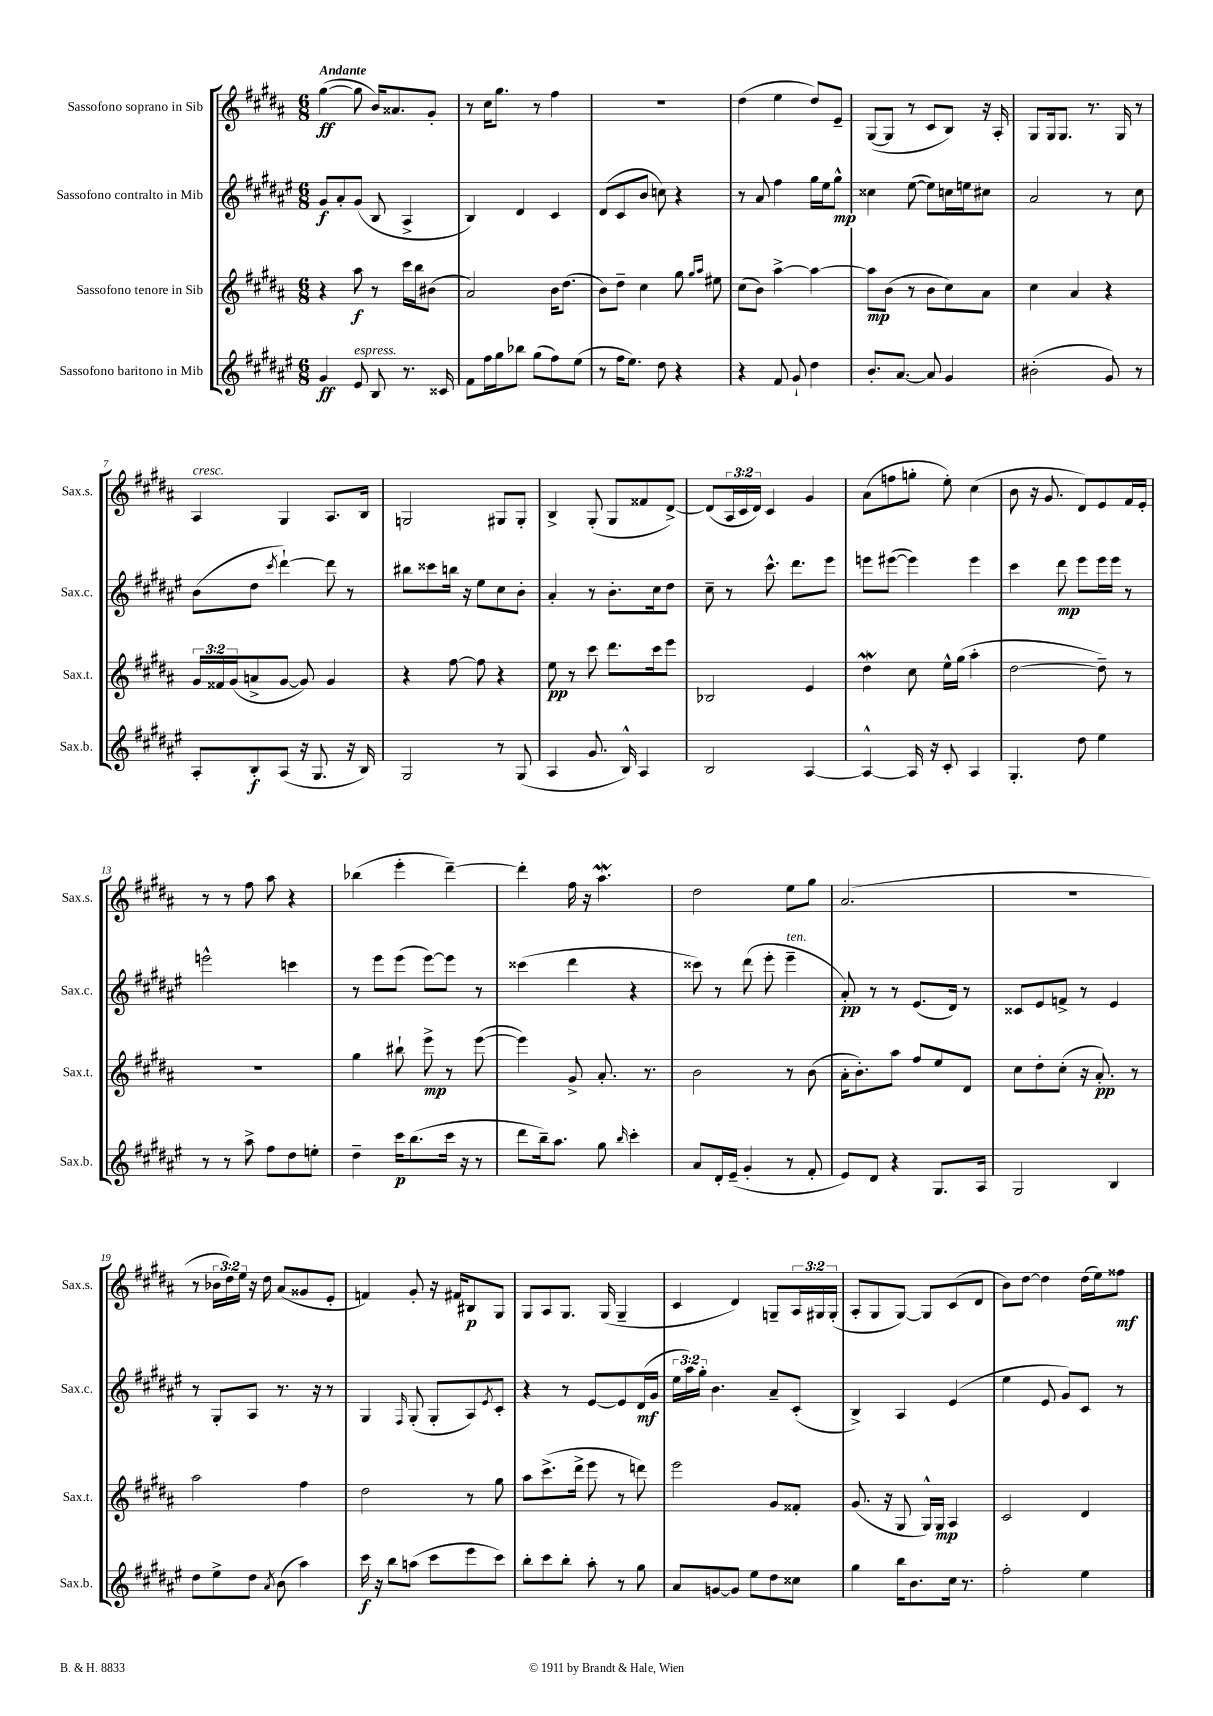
<<
\new StaffGroup <<
\new Staff = "s0" \with { instrumentName = "Sassofono soprano in Sib" shortInstrumentName = "Sax.s." } {
    \clef treble \key b \major \numericTimeSignature \time 6/8 \override Staff.TupletNumber.text = #tuplet-number::calc-fraction-text \tempo "Andante"
    gis''4~\ff( gis''8 b'16) aisis'8. gis'8-. |
    r8 cis''16 gis''8. r8 fis''4 |
    R2. |
    dis''4( e''4 dis''8) e'8-- |
    gis8~( gis8 r8 cis'8 b8) r16 ais16-. |
    gis8 gis16 gis8. r8. gis16 r8 |
    ais4^\markup { \italic "cresc." } gis4 ais8. b16 |
    g2 gis8 gis8-. |
    b4-> gis8-.( gis8 fisis'8 dis'8~->) |
    dis'8( \tuplet 3/2 { ais16 cis'16 dis'16) } cis'4 gis'4 |
    ais'8( f''8 g''8-. e''8-.) cis''4( |
    b'8 r16 gis'8. dis'8) e'8 fis'16 e'16-. |
    r8 r8 fis''8 ais''8 r4 |
    bes''4( e'''4-. dis'''4~--) |
    dis'''4-. fis''16 r16 ais''4.\mordent |
    dis''2 e''8 gis''8 |
    ais'2.( |
    R2. |
    r8 \tuplet 3/2 { bes'16 dis''16) e''16 } r16 dis''16 ais'8( gisis'8 e'8-. |
    f'4) gis'8-. r16 fis'16 bis8\p gis8 |
    gis8 ais8 gis8. gis16( gis4-- |
    cis'4 dis'4) g8-- \tuplet 3/2 { ais16 gis16 gis16-.( } |
    ais8-. gis8 gis8~) gis8 cis'8( dis'8 |
    b'8) dis''8~ dis''4 dis''16( e''16) fisis''8\mf \bar "|." |
}
\new Staff = "s1" \with { instrumentName = "Sassofono contralto in Mib" shortInstrumentName = "Sax.c." } {
    \clef treble \key fis \major \numericTimeSignature \time 6/8 \override Staff.TupletNumber.text = #tuplet-number::calc-fraction-text
    gis'8\f ais'8-. gis'8( b8 ais4-> |
    b4) dis'4 cis'4 |
    dis'8( cis'8 b'8 c''8) r4 |
    r8 ais'8 fis''4 gis''16 eis''16 gis''8-^\mp |
    cisis''4 eis''8~( eis''8) c''16 e''16 cis''8 |
    ais'2 r8 cis''8 |
    b'8( dis''8 \acciaccatura { cis'''8 } dis'''4~-!) dis'''8 r8 |
    bis''8 cisis'''8 b''16 r16 eis''8 cis''8 b'8-. |
    ais'4-. r8 b'8.-. cis''16 dis''8 |
    cis''8-- r8 cis'''8.-^ dis'''8. eis'''8 |
    e'''8 eis'''8~( eis'''4) eis'''4 |
    cis'''4 dis'''8\mp eis'''8 eis'''16 eis'''16 r8 |
    e'''2-^ c'''4 |
    r8 eis'''8 eis'''8( eis'''8~) eis'''8 r8 |
    cisis'''4( dis'''4 r4 |
    cisis'''8) r8 dis'''8( eis'''8-. eis'''4--^\markup { \italic "ten." } |
    ais'8-.\pp) r8 r8 eis'8.( dis'16) r8 |
    cisis'8 eis'8 f'8-> r8 eis'4 |
    r8 gis8-. ais8 r8. r16 r8 |
    gis4 \grace { fis16 } gis8-.( gis8-. ais8) \acciaccatura { eis'8 } cis'8-. |
    r4 r8 eis'8~ eis'8 dis'16\mf( gis'16 |
    \tuplet 3/2 { eis''16 ais''16) gis''16-. } b'4. ais'8-- cis'8-.( |
    b4->) ais4 eis'4( |
    eis''4 eis'8 gis'8) cis'8 r8 \bar "|." |
}
\new Staff = "s2" \with { instrumentName = "Sassofono tenore in Sib" shortInstrumentName = "Sax.t." } {
    \clef treble \key b \major \numericTimeSignature \time 6/8 \override Staff.TupletNumber.text = #tuplet-number::calc-fraction-text
    r4 ais''8\f r8 cis'''16 b''16 bis'8( |
    ais'2) b'16 dis''8.( |
    b'8) dis''8-- cis''4 gis''8 \grace { gis''16 ais''16 } eis''8 |
    cis''8( b'8) ais''4~-> ais''4~ |
    ais''8\mp b'8( r8 b'8 cis''8) ais'8 |
    cis''4 ais'4 r4 |
    \tuplet 3/2 { gis'16 fisis'16 gis'16( } a'8-> gis'8~ gis'8) gis'4 |
    r4 fis''8~ fis''8 r4 |
    e''8\pp r8 cis'''8 dis'''8. cis'''16 e'''8 |
    bes2 e'4 |
    dis''4\mordent cis''8 e''16-^ gis''16( ais''4-. |
    dis''2~ dis''8--) r8 |
    R2. |
    gis''4 bis''8-! e'''8->\mp r8 e'''8~( |
    e'''4) gis'8-> ais'8.-. r8. |
    b'2 r8 b'8( |
    ais'16-. b'8.-.) ais''8 fis''8 e''8 dis'8 |
    cis''8 dis''8-. cis''8-.( r16 ais'8.-.\pp) r8 |
    ais''2 fis''4 |
    dis''2 r8 gis''8 |
    ais''8 cis'''8.->( dis'''16-> e'''8 r8 d'''8) |
    e'''2 gis'8 fisis'8-. |
    gis'8.( r16 gis8 gis16-^) gis16\mp ais4 |
    cis'2 dis'4 \bar "|." |
}
\new Staff = "s3" \with { instrumentName = "Sassofono baritono in Mib" shortInstrumentName = "Sax.b." } {
    \clef treble \key fis \major \numericTimeSignature \time 6/8
    gis'4\ff eis'8^\markup { \italic "espress." } b8 r8. cisis'16 |
    fis'8 fis''16 gis''16 bes''8 gis''8( fis''8) eis''8( |
    r8 fis''16 eis''8.) dis''8 r4 |
    r4 fis'8 gis'8-! dis''4 |
    b'8.-. ais'8.~ ais'8 gis'4 |
    bis'2-.( gis'8) r8 |
    ais8-. b8-.\f ais8( r16 gis8. r16 b16) |
    gis2 r8 gis8( |
    ais4 gis'8. b16-^) ais4 |
    b2 ais4~ |
    ais4~-^ ais16 r16 cis'8-. ais4 |
    gis4.-. dis''8 eis''4 |
    r8 r8 ais''8-> fis''8 dis''8 e''8-. |
    dis''4-- cis'''16\p b''8.( cis'''16 r16 r8 |
    dis'''8 b''16--) ais''8. gis''8 \grace { b''16 } cis'''4-. |
    ais'8 dis'16-. eis'16--( gis'4-. r8 fis'8-. |
    eis'8) dis'8 r4 gis8. ais16 |
    gis2 b4 |
    dis''8 eis''8-> dis''8 \acciaccatura { ais'8 } b'8( ais''4) |
    cis'''16\f r16 b''8 a''8( cis'''8 eis'''8 cis'''8) |
    b''8-. cis'''8 b''8-. ais''8-. r8 gis''8 |
    ais'8 g'8~ g'8 eis''8 dis''8 cisis''8 |
    gis''4 b''16 b'8. cis''16 r8. |
    fis''2-. eis''4 \bar "|." |
}
>>
>>
